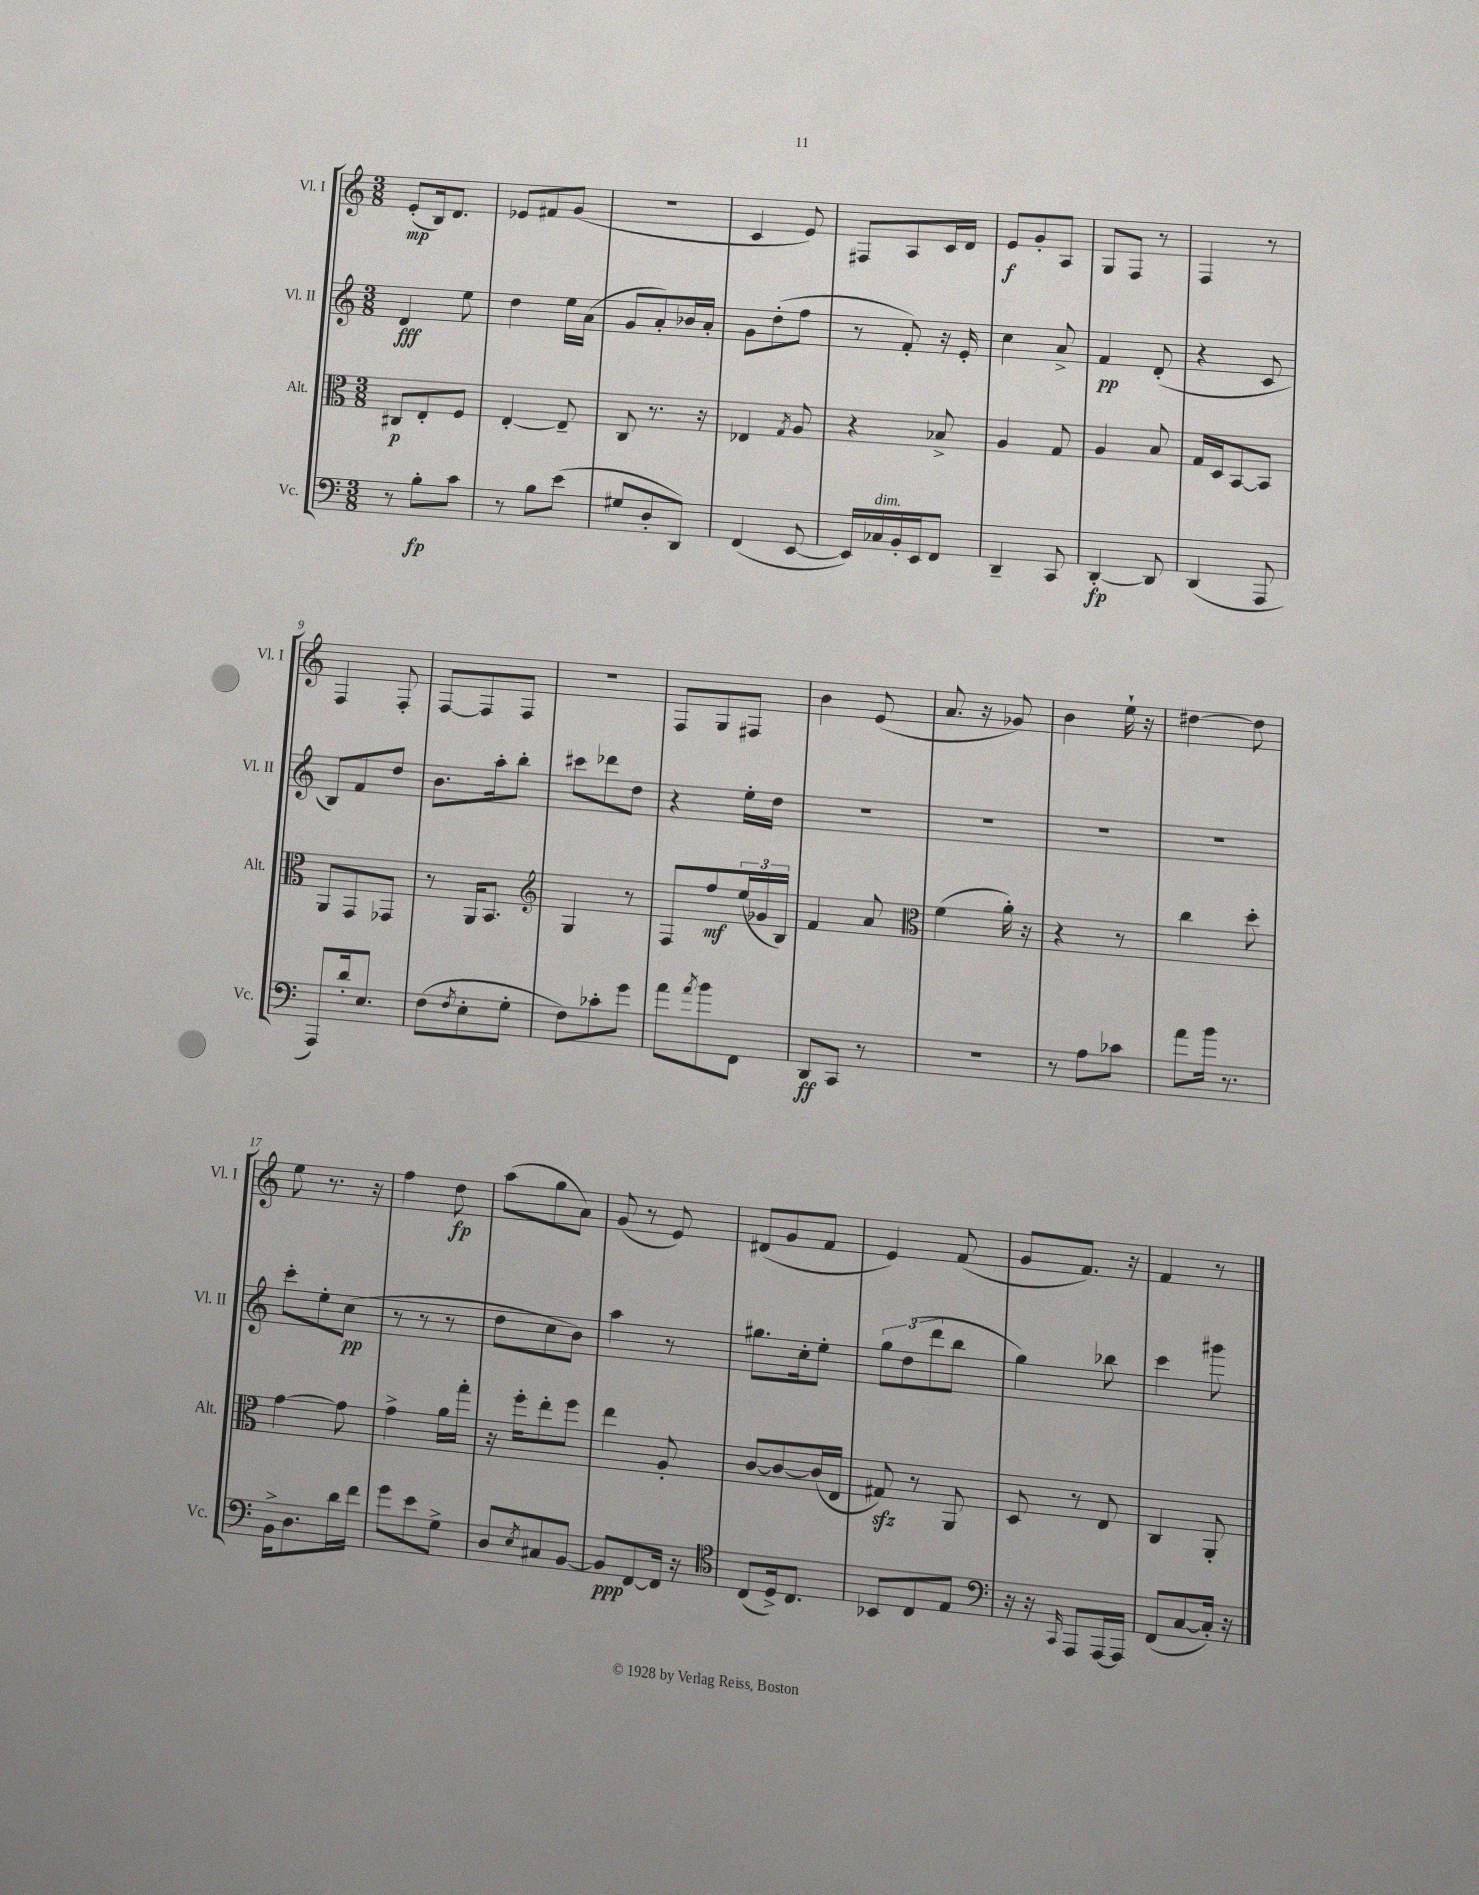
<<
\new StaffGroup <<
\new Staff = "s0" \with { instrumentName = "Vl. I" shortInstrumentName = "Vl. I" } {
    \clef treble \key c \major \numericTimeSignature \time 3/8
    e'8-.\mp( b16) d'8. |
    ees'8 fis'8 g'8( |
    R4. |
    c'4 e'8) |
    fis8 a8 c'16 d'16 |
    e'8\f g'8-. a8 |
    g8 f8 r8 |
    f4 r8 |
    f4 f8-. |
    f8~ f8 f8 |
    R4. |
    f8 g8 fis8 |
    b'4 e'8( |
    a'8. r16 ges'8) |
    b'4 e''16-! r16 |
    dis''4~ dis''8 |
    e''8 r8. r16 |
    f''4 d''8\fp |
    a''8( g''8 a'8) |
    g'8( r8 e'8) |
    dis'8( g'8 f'8 |
    e'4) f'8( |
    g'8 f'8.) r16 |
    f'4 r8 \bar "|." |
}
\new Staff = "s1" \with { instrumentName = "Vl. II" shortInstrumentName = "Vl. II" } {
    \clef treble \key c \major \numericTimeSignature \time 3/8
    d'4\fff e''8 |
    d''4 e''16 a'16( |
    g'8 a'8-.) bes'16 a'16-. |
    g'8 d''8-.( f''8 |
    r8 f'8-.) r16 e'16-. |
    c''4 a'8-> |
    f'4\pp d'8-.( |
    r4 c'8 |
    b8) f'8 d''8 |
    b'8. a''16-. b''8-. |
    cis'''8 des'''8 d''8 |
    r4 e''16-. d''16 |
    R4. |
    R4. |
    R4. |
    R4. |
    c'''8-. e''8-. c''8\pp( |
    r8 r8 r8 |
    d''8 c''8 b'8) |
    a''4 r8 |
    gis''8. c''16-. e''8-. |
    \tuplet 3/2 { g''8 d''8( d'''8 } b''8 |
    g''4) bes''8 |
    c'''4 gis'''8 \bar "|." |
}
\new Staff = "s2" \with { instrumentName = "Alt." shortInstrumentName = "Alt." } {
    \clef alto \key c \major \numericTimeSignature \time 3/8
    cis8\p e8-. f8 |
    e4~-. e8-- |
    c8 r8. r16 |
    ees4 \acciaccatura { g8 } a8 |
    r4 bes8-> |
    a4 g8 |
    a4 b8 |
    g16 d16 b,8~ b,8 |
    a,8 g,8 ges,8 |
    r8 a,16 b,8. |
    \clef treble g4 r8 |
    f8 f''8\mf \tuplet 3/2 { e''16( ges'16 b16) } |
    f'4 a'8 |
    \clef alto f'4( a'16-.) r16 |
    r4 r8 |
    c''4 d''8-. |
    g'4~ g'8 |
    g'4-> a'16 g''16-. |
    r16 f''16-. e''8-. f''8 |
    e''4 a8-. |
    c'8~ c'8~ c'16( e16 |
    gis8\sfz) r8 a,8 |
    d8 r8 e8 |
    c4 a,8-. \bar "|." |
}
\new Staff = "s3" \with { instrumentName = "Vc." shortInstrumentName = "Vc." } {
    \clef bass \key c \major \numericTimeSignature \time 3/8
    r8 b8-.\fp c'8 |
    r8 b8 e'8( |
    gis8 d8-. d,8) |
    f,4( e,8~ |
    e,16) ces16^\markup { \italic "dim." } b,16-. e,16 f,8 |
    d,4-- c,8 |
    d,4~-.\fp d,8 |
    d,4( a,,8 |
    a,,8) d'16-. e8. |
    f8( \acciaccatura { f8 } e8-. g8-. |
    f8) ces'8-. g'8 |
    a'8 \acciaccatura { a'8 } b'8 f,8 |
    d,8\ff c,8 r8 |
    R4. |
    r8 a8 ces'8 |
    a'8 b'16 r8. |
    b,16-> d8. d'16 f'16 |
    g'8 e'8 g8-> |
    d8 \acciaccatura { e8 } cis8 b,8~ |
    b,8\ppp f,8~ f,16 r16 |
    \clef tenor c8( d16->) c8. |
    bes,8 c8 e8 |
    \clef bass r16 r16 \grace { c,16 } a,,8 a,,16~ a,,16 |
    f,8( c8~ c16-.) r16 \bar "|." |
}
>>
>>
